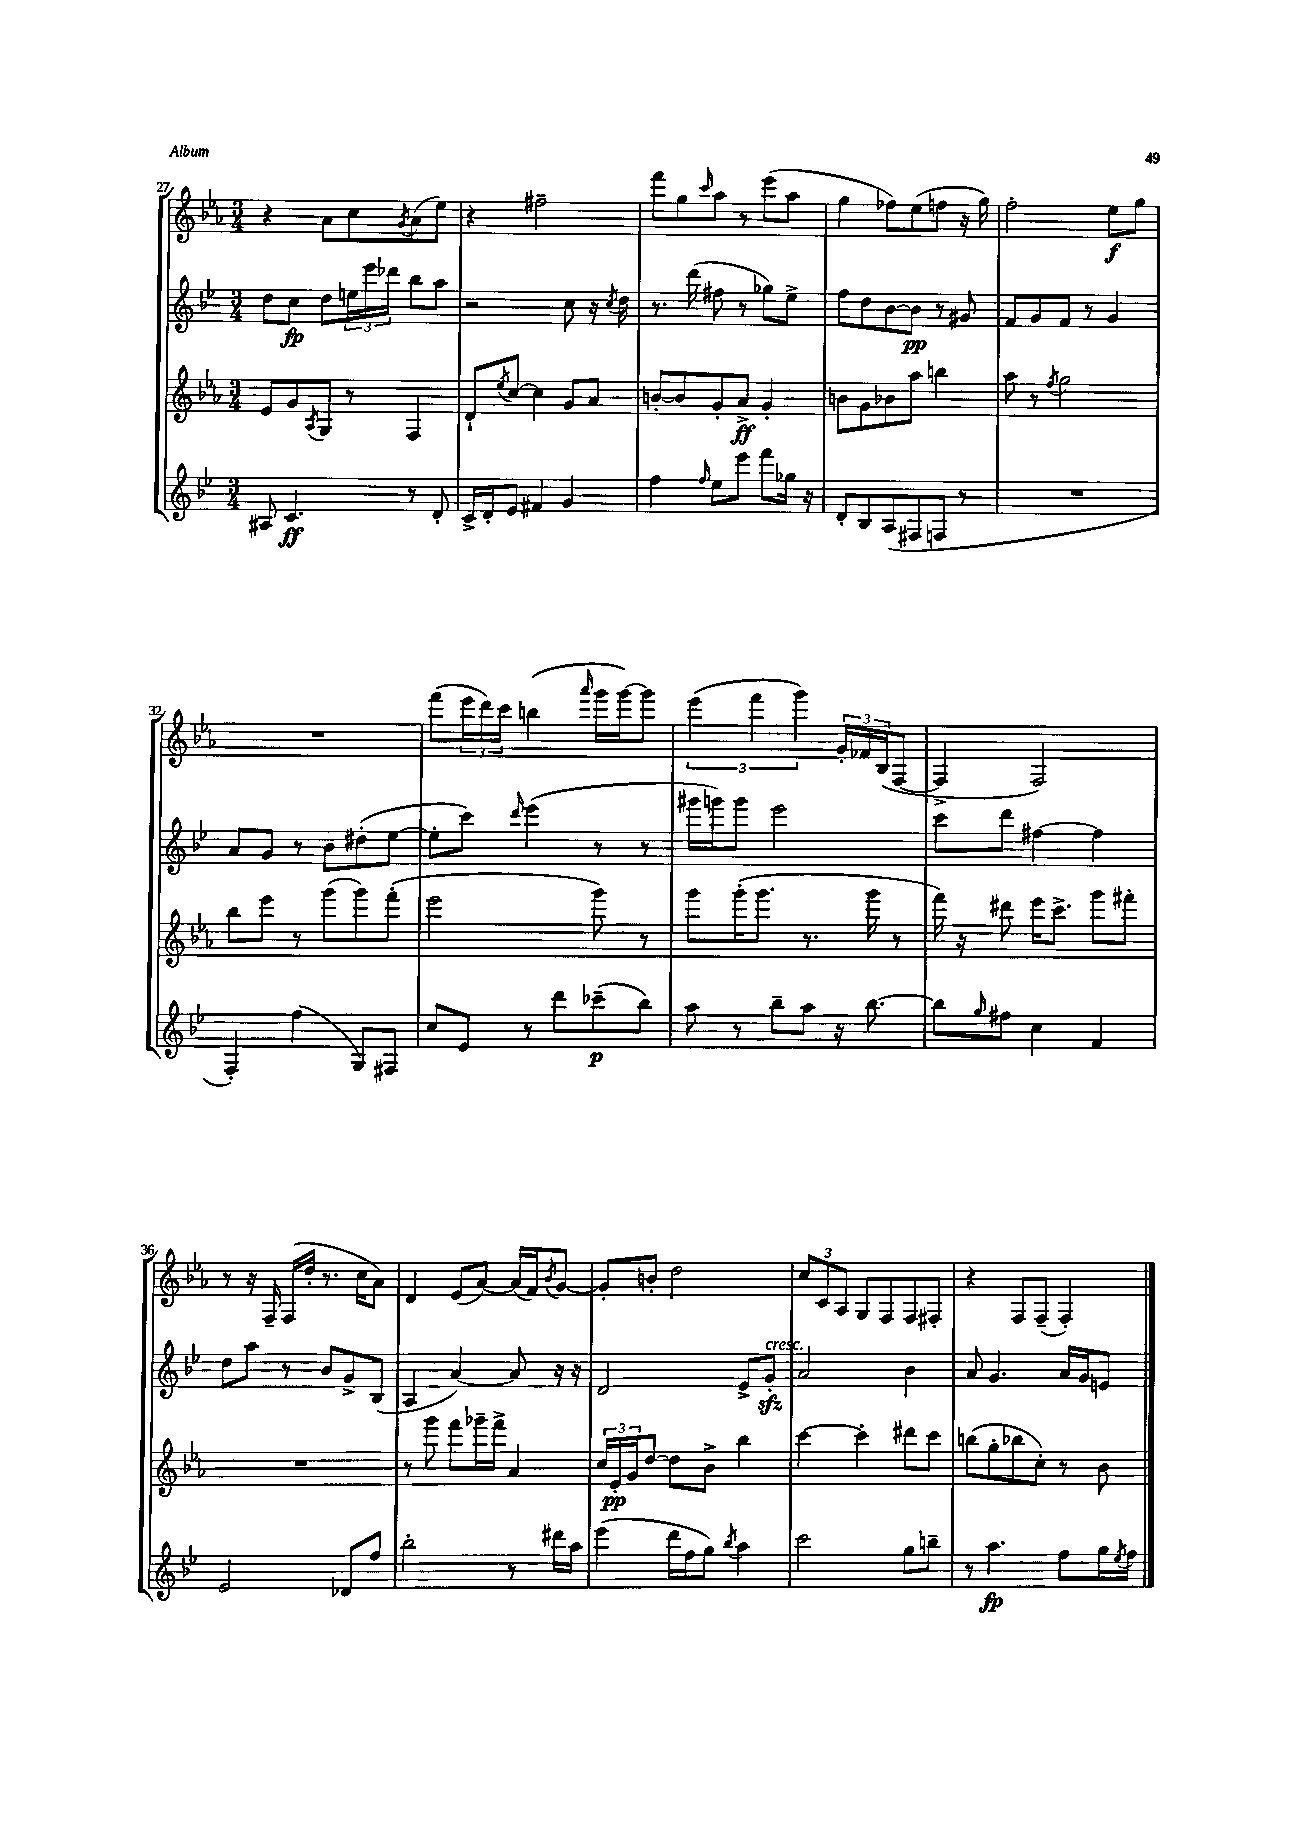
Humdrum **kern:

**kern	**dynam	**kern	**dynam	**kern	**dynam	**kern	**dynam
*part4	*part4	*part3	*part3	*part2	*part2	*part1	*part1
*staff4	*staff4	*staff3	*staff3	*staff2	*staff2	*staff1	*staff1
*clefG2	*	*clefG2	*	*clefG2	*	*clefG2	*
*k[b-e-]	*	*k[b-e-a-]	*	*k[b-e-]	*	*k[b-e-a-]	*
*M3/4	*	*M3/4	*	*M3/4	*	*M3/4	*
=27	=27	=27	=27	=27	=27	=27	=27
8A#X/	.	8e-/L	.	8dd\L	.	4r	.
4.c/	ff	8g/	.	8cc\J	fp	.	.
.	.	8qA-/	.	.	.	.	.
.	.	8G/J	.	8dd\L	.	8a-\L	.
.	.	8r	.	24een\L	.	8cc\	.
.	.	.	.	24eee-\	.	.	.
.	.	.	.	24ddd-X\JJ	.	.	.
.	.	.	.	.	.	8qg/	.
8r	.	4F/	.	8bb-\L	.	(8a-\	.
8d'/	.	.	.	8aa\J	.	8ee-\J)	.
=28	=28	=28	=28	=28	=28	=28	=28
16c^/LL	.	8d`/L	.	2r	.	4r	.
16d'/J	.	.	.	.	.	.	.
.	.	8qee-/	.	.	.	.	.
8e-/J	.	[8cc/J	.	.	.	.	.
4f#X/	.	4cc\]	.	.	.	2ff#X~\	.
4g/	.	8g/L	.	8cc\	.	.	.
.	.	8a-/J	.	16r	.	.	.
.	.	.	.	8qcc/	.	.	.
.	.	.	.	16dd\	.	.	.
=29	=29	=29	=29	=29	=29	=29	=29
4ff\	.	[8bn'/L	.	8.r	.	8fff\L	.
.	.	8b/]	.	.	.	8gg\	.
.	.	.	.	(16ddd\	.	.	.
16qqff/	.	.	.	.	.	16qqccc/	.
8ee-\L	.	8g'/	.	8ff#X\	.	8aa-\J	.
8eee-\J	.	8a-^/J	ff	8r	.	8r	.
8fff\L	.	4g'/	.	8gg-X\L)	.	(8eee-\L	.
16gg-X\Jk	.	.	.	8ee-^\J	.	8aa-\J	.
16r	.	.	.	.	.	.	.
=30	=30	=30	=30	=30	=30	=30	=30
8d'/L	.	8bn\L	.	8ff\L	.	4gg\	.
8B-/	.	8g\	.	8dd\	.	.	.
(8A/	.	8b-X\	.	[8b-\	.	8ff-X\L)	.
8F#X/	.	8aa-\J	.	8b-\J]	pp	(8ee-\	.
8Fn/J	.	4bbn\	.	8r	.	8ffn\J	.
8r	.	.	.	8g#X/	.	16r	.
.	.	.	.	.	.	16gg\)	.
=31	=31	=31	=31	=31	=31	=31	=31
2.r	.	8aa-\	.	8f/L	.	2ff'\	.
.	.	8r	.	8g/	.	.	.
.	.	8qff/	.	.	.	.	.
.	.	2gg\	.	8f/J	.	.	.
.	.	.	.	8r	.	.	.
.	.	.	.	4g/	.	8ee-\L	f
.	.	.	.	.	.	8gg\J	.
!!LO:LB:g=z
=32	=32	=32	=32	=32	=32	=32	=32
4F'/)	.	8bb-\L	.	8a/L	.	2.r	.
.	.	8eee-\J	.	8g/J	.	.	.
(4ff\	.	8r	.	8r	.	.	.
.	.	(8ggg\L	.	8b-\L	.	.	.
8G/L)	.	8ggg\)	.	(8dd#X'\	.	.	.
8F#X/J	.	(8fff'\J	.	[8ee-\J	.	.	.
=33	=33	=33	=33	=33	=33	=33	=33
8cc/L	.	2eee-\	.	8ee-'\L]	.	(8fff\L	.
8e-/J	.	.	.	8ccc\J)	.	24eee-\L	.
.	.	.	.	.	.	24ddd\)	.
.	.	.	.	.	.	24ccc\JJ	.
.	.	.	.	16qqddd/	.	.	.
8r	.	.	.	(4eee-\	.	(4bbn\	.
8ddd\L	.	.	.	.	.	.	.
.	.	.	.	.	.	16qqaaa-/	.
(8ccc-X~\	p	8ggg\)	.	8r	.	16ggg\LL	.
.	.	.	.	.	.	[16ggg\J)	.
8bb-\J)	.	8r	.	8r	.	8ggg\J]	.
=34	=34	=34	=34	=34	=34	=34	=34
8aa\	.	8ggg\L	.	16ggg#X\LL	.	(6eee-\	.
.	.	.	.	16gggn\J)	.	.	.
8r	.	(16ggg'\K	.	8ggg\J	.	.	.
.	.	.	.	.	.	6fff\	.
.	.	8.ggg\J	.	.	.	.	.
8bb-~\L	.	.	.	2eee-\	.	.	.
.	.	.	.	.	.	6ggg\)	.
8aa\J	.	8.r	.	.	.	.	.
16r	.	.	.	.	.	24g'/LL	.
.	.	.	.	.	.	24f-X/	.
[8.bb-\	.	16ggg\	.	.	.	.	.
.	.	.	.	.	.	(24B-/J	.
.	.	8r	.	.	.	[8F/J	.
=35	=35	=35	=35	=35	=35	=35	=35
8bb-\L]	.	16fff\)	.	8ccc\L	.	4F^/]	.
.	.	16r	.	.	.	.	.
16qqgg/	.	.	.	.	.	.	.
8ff#X\J	.	8ddd#X\	.	8ddd\J	.	.	.
4cc\	.	16eee-\KL	.	[4ff#X\	.	2F/)	.
.	.	8.ccc^\J	.	.	.	.	.
4f/	.	8ggg\L	.	4ff#\]	.	.	.
.	.	8fff#X'\J	.	.	.	.	.
!!LO:LB:g=z
=36	=36	=36	=36	=36	=36	=36	=36
2e-/	.	2.r	.	8dd\L	.	8r	.
.	.	.	.	8aa\J	.	16r	.
.	.	.	.	.	.	16F~/	.
.	.	.	.	8r	.	(16F/LL	.
.	.	.	.	.	.	16dd'/JJ	.
.	.	.	.	8b-/L	.	8.r	.
8d-X/L	.	.	.	8g^/	.	.	.
.	.	.	.	.	.	16cc\KL	.
8ff/J	.	.	.	(8B-/J	.	8a-\J)	.
=37	=37	=37	=37	=37	=37	=37	=37
2bb-'\	.	8r	.	4A/	.	4d/	.
.	.	8ggg\	.	.	.	.	.
.	.	8fff\L	.	[4a/)	.	(8e-/L	.
.	.	16ggg-X~\L	.	.	.	[8a-/J)	.
.	.	16fff^\JJ	.	.	.	.	.
8r	.	4a-/	.	8a/]	.	(16a-/LL]	.
.	.	.	.	.	.	16f/J)	.
.	.	.	.	.	.	8qb-/	.
16ddd#X\LL	.	.	.	16r	.	[8g/J	.
16aa\JJ	.	.	.	16r	.	.	.
=38	=38	=38	=38	=38	=38	=38	=38
(4eee-\	.	24cc/LL	.	2d/	.	8g'/L]	.
.	.	24e-'/	pp	.	.	.	.
.	.	24g/J	.	.	.	.	.
.	.	[8dd/J	.	.	.	8bn'/J	.
16ddd\LL	.	8dd\L]	.	.	.	2dd\	.
16ff\J	.	.	.	.	.	.	.
8gg\J)	.	8b-^\J	.	.	.	.	.
8qbb-/	.	.	.	.	.	.	.
4aa\	.	4bb-\	.	8e-^/L	.	.	.
!	!	!	!	!LO:TX:a:i:t=cresc.	!	!	!
.	.	.	.	8gzz'/J	.	.	.
=39	=39	=39	=39	=39	=39	=39	=39
2ccc\	.	[4ccc\	.	2a/	.	12cc/L	.
.	.	.	.	.	.	12c/	.
.	.	.	.	.	.	12A-/J	.
.	.	4ccc'\]	.	.	.	8G/L	.
.	.	.	.	.	.	8F/	.
8gg\L	.	8ddd#X\L	.	4b-\	.	8F/	.
8bbn~\J	.	8ccc\J	.	.	.	8F#X'/J	.
=40	=40	=40	=40	=40	=40	=40	=40
8r	.	(8bbn\L	.	8a/	.	4r	.
4.aa\	fp	8gg'\	.	4.g/	.	.	.
.	.	8bb-X\	.	.	.	8F/L	.
.	.	8cc'\J)	.	.	.	(8F~/J	.
8ff\L	.	8r	.	16a/LL	.	4F'/)	.
.	.	.	.	16g/J	.	.	.
16gg\L	.	8b-\	.	8en/J	.	.	.
8qee-/	.	.	.	.	.	.	.
16ff\JJ	.	.	.	.	.	.	.
==	==	==	==	==	==	==	==
*-	*-	*-	*-	*-	*-	*-	*-
